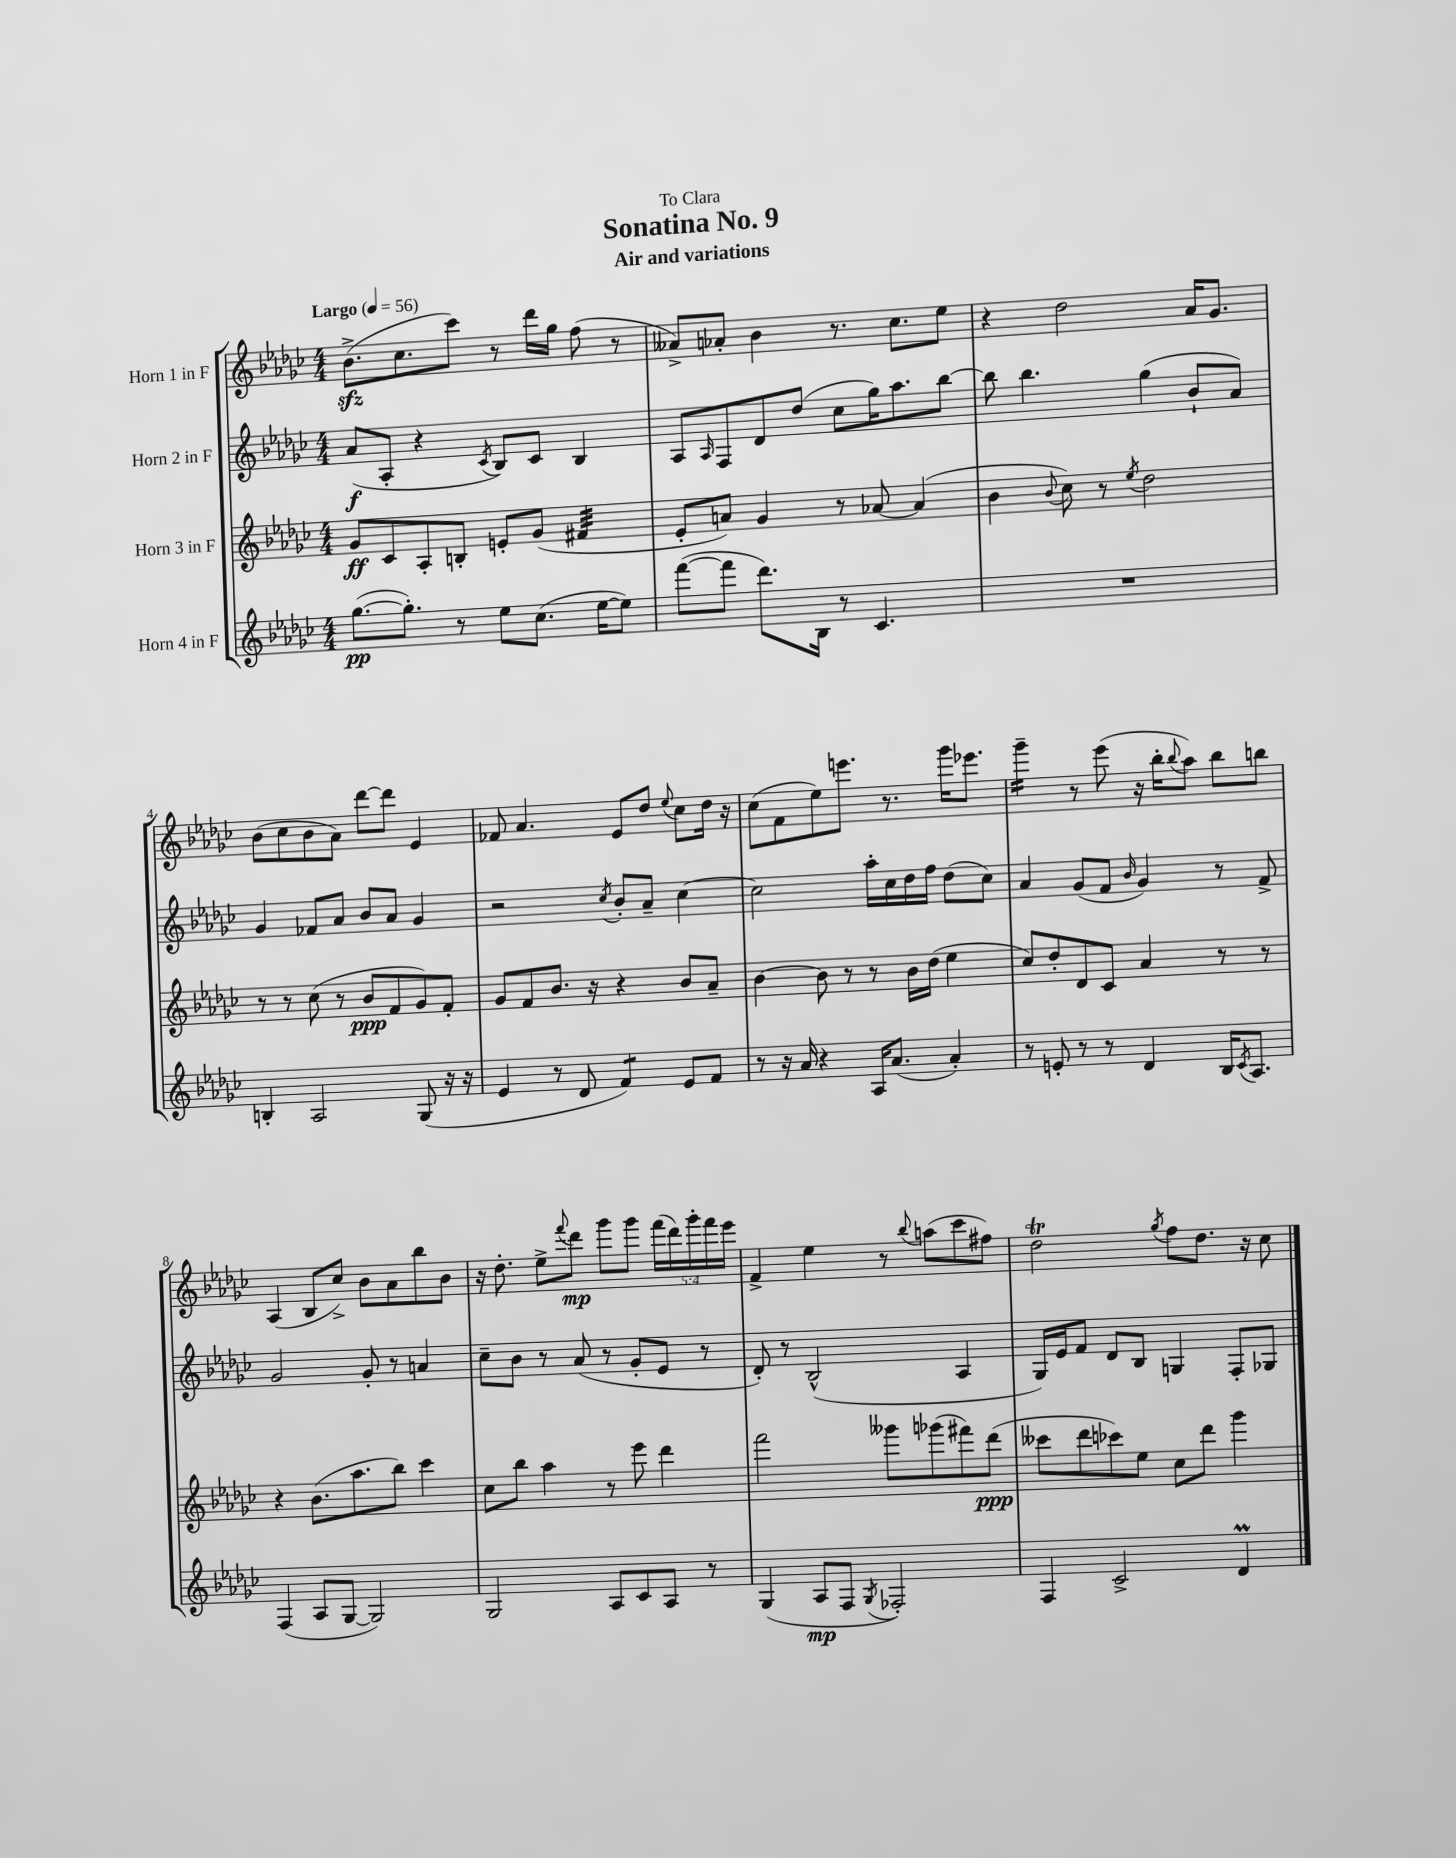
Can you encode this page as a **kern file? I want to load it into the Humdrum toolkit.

**kern	**kern	**kern	**kern
*staff4	*staff3	*staff2	*staff1
*clefG2	*clefG2	*clefG2	*clefG2
*k[b-e-a-d-g-c-]	*k[b-e-a-d-g-c-]	*k[b-e-a-d-g-c-]	*k[b-e-a-d-g-c-]
*M4/4	*M4/4	*M4/4	*M4/4
*MM56	*MM56	*MM56	*MM56
([8.gg-	8g-	(8a-	(8.b-^
.	8c-	8A-'	.
8.gg-'])	.	.	8.cc-
.	8A-'	4r	.
8r	8B'	.	8ccc-)
.	.	8qc-	.
8ee-	8e'	8B-)	8r
(8.cc-	(8g-	8c-	16ddd-
.	.	.	16gg-
.	4f#	4B-	(8ff
[16ee-	.	.	.
8ee-])	.	.	8r
=	=	=	=
([8fff	8e-'	8A-	8a--^)
.	.	16qqA-	.
8fff]	8a)	8F	8a-'
8.ddd-)	4g-	8d-	4b-
.	.	(8dd-	.
16B-	.	.	.
8r	8r	8cc-	8.r
4.c-	[8a-	16gg-)	.
.	.	8.aa-	8.cc-
.	(4a-]	.	.
.	.	[8bb-	8ee-
=	=	=	=
1r	4b-	8bb-]	4r
.	.	4.bb-	.
.	8qqb-	.	.
.	8cc-)	.	2dd-
.	8r	.	.
.	8qee-	.	.
.	2dd-	(4gg-	.
.	.	8b-`	16a-
.	.	.	8.g-
.	.	8a-)	.
=	=	=	=
4B'	8r	4g-	(8b-
.	8r	.	8cc-
2A-	(8cc-	8f-	8b-
.	8r	8a-	8a-)
.	8b-	8b-	[8ddd-
.	8f	8a-	8ddd-]
(8G-	8g-)	4g-	4e-
16r	8f'	.	.
16r	.	.	.
=	=	=	=
4e-	8g-	2r	8f-
.	8f	.	4.a-
8r	8.b-	.	.
8d-	.	.	.
.	16r	.	.
.	.	8qcc-	.
4f)	4r	8b-'	8e-
.	.	8a-~	8dd-
.	.	.	8qqee-
8e-	8b-	[4cc-	8cc-
8f	8a-~	.	16dd-
.	.	.	16r
=	=	=	=
8r	[4b-	2cc-]	(8cc-
16r	.	.	8f
16a-	.	.	.
4r	8b-]	.	8ee-)
.	8r	.	8.eee
16A-	8r	16aa-'	.
(8.a-	.	16cc-	8.r
.	16b-	16dd-	.
.	(16dd-	16ff	.
4a-')	4ee-	(8dd-	16ggg-
.	.	.	8.eee-
.	.	8cc-)	.
=	=	=	=
8r	8cc-)	4a-	4ggg-~
8e'	8dd-'	.	.
8r	8d-	(8g-	8r
8r	8c-	8f	(8eee-
.	.	16qqb-	.
4d-	4a-	4g-)	16r
.	.	.	16bb-'
.	.	.	8qqbb-
.	.	.	8aa-)
16B-	8r	8r	8bb-
8qc-	.	.	.
8.A-	.	.	.
.	8r	8f^	8bb
=	=	=	=
(4F	4r	2g-	(4A-
8A-	(8.b-	.	8B-
[8G-	.	.	8cc-^)
.	8.aa-	.	.
2G-])	.	8g-'	8b-
.	8bb-)	8r	8a-
.	4ccc-	4a	8bb-
.	.	.	8b-
=	=	=	=
2G-	8cc-	8cc-~	16r
.	.	.	8.dd-'
.	8bb-	8b-	.
.	4aa-	8r	8ee-^
.	.	.	8qqfff
.	.	(8a-	8ddd-
8A-	8r	8r	8ggg-
8c-	8eee-	8g-'	8ggg-
8A-	4ddd-	8e-	(20fff
.	.	.	20ddd-)
.	.	.	20ggg-'
8r	.	8r	.
.	.	.	20fff
.	.	.	20eee-
=	=	=	=
(4G-	2fff	8d-')	4f^
.	.	8r	.
8A-	.	(2B-^^	4ee-
8F	.	.	.
8qG-	.	.	.
2F-')	8ggg--	.	8r
.	.	.	8qqbb-
.	(8ggg-	.	(8aa
.	8fff#)	4A-	8ccc-
.	(8ddd-	.	8ff#)
=	=	=	=
4F	8ccc--	16G-)	2dd-
.	.	16e-	.
.	8ddd-	8f	.
2c-^	8ccc-)	8d-	.
.	8ee-	8B-	.
.	.	.	8qgg-
.	8cc-	4G	8ff
.	8ddd-	.	8.dd-
4d-	4ggg-	8F'	.
.	.	.	16r
.	.	8G-	8cc-
==	==	==	==
*-	*-	*-	*-
